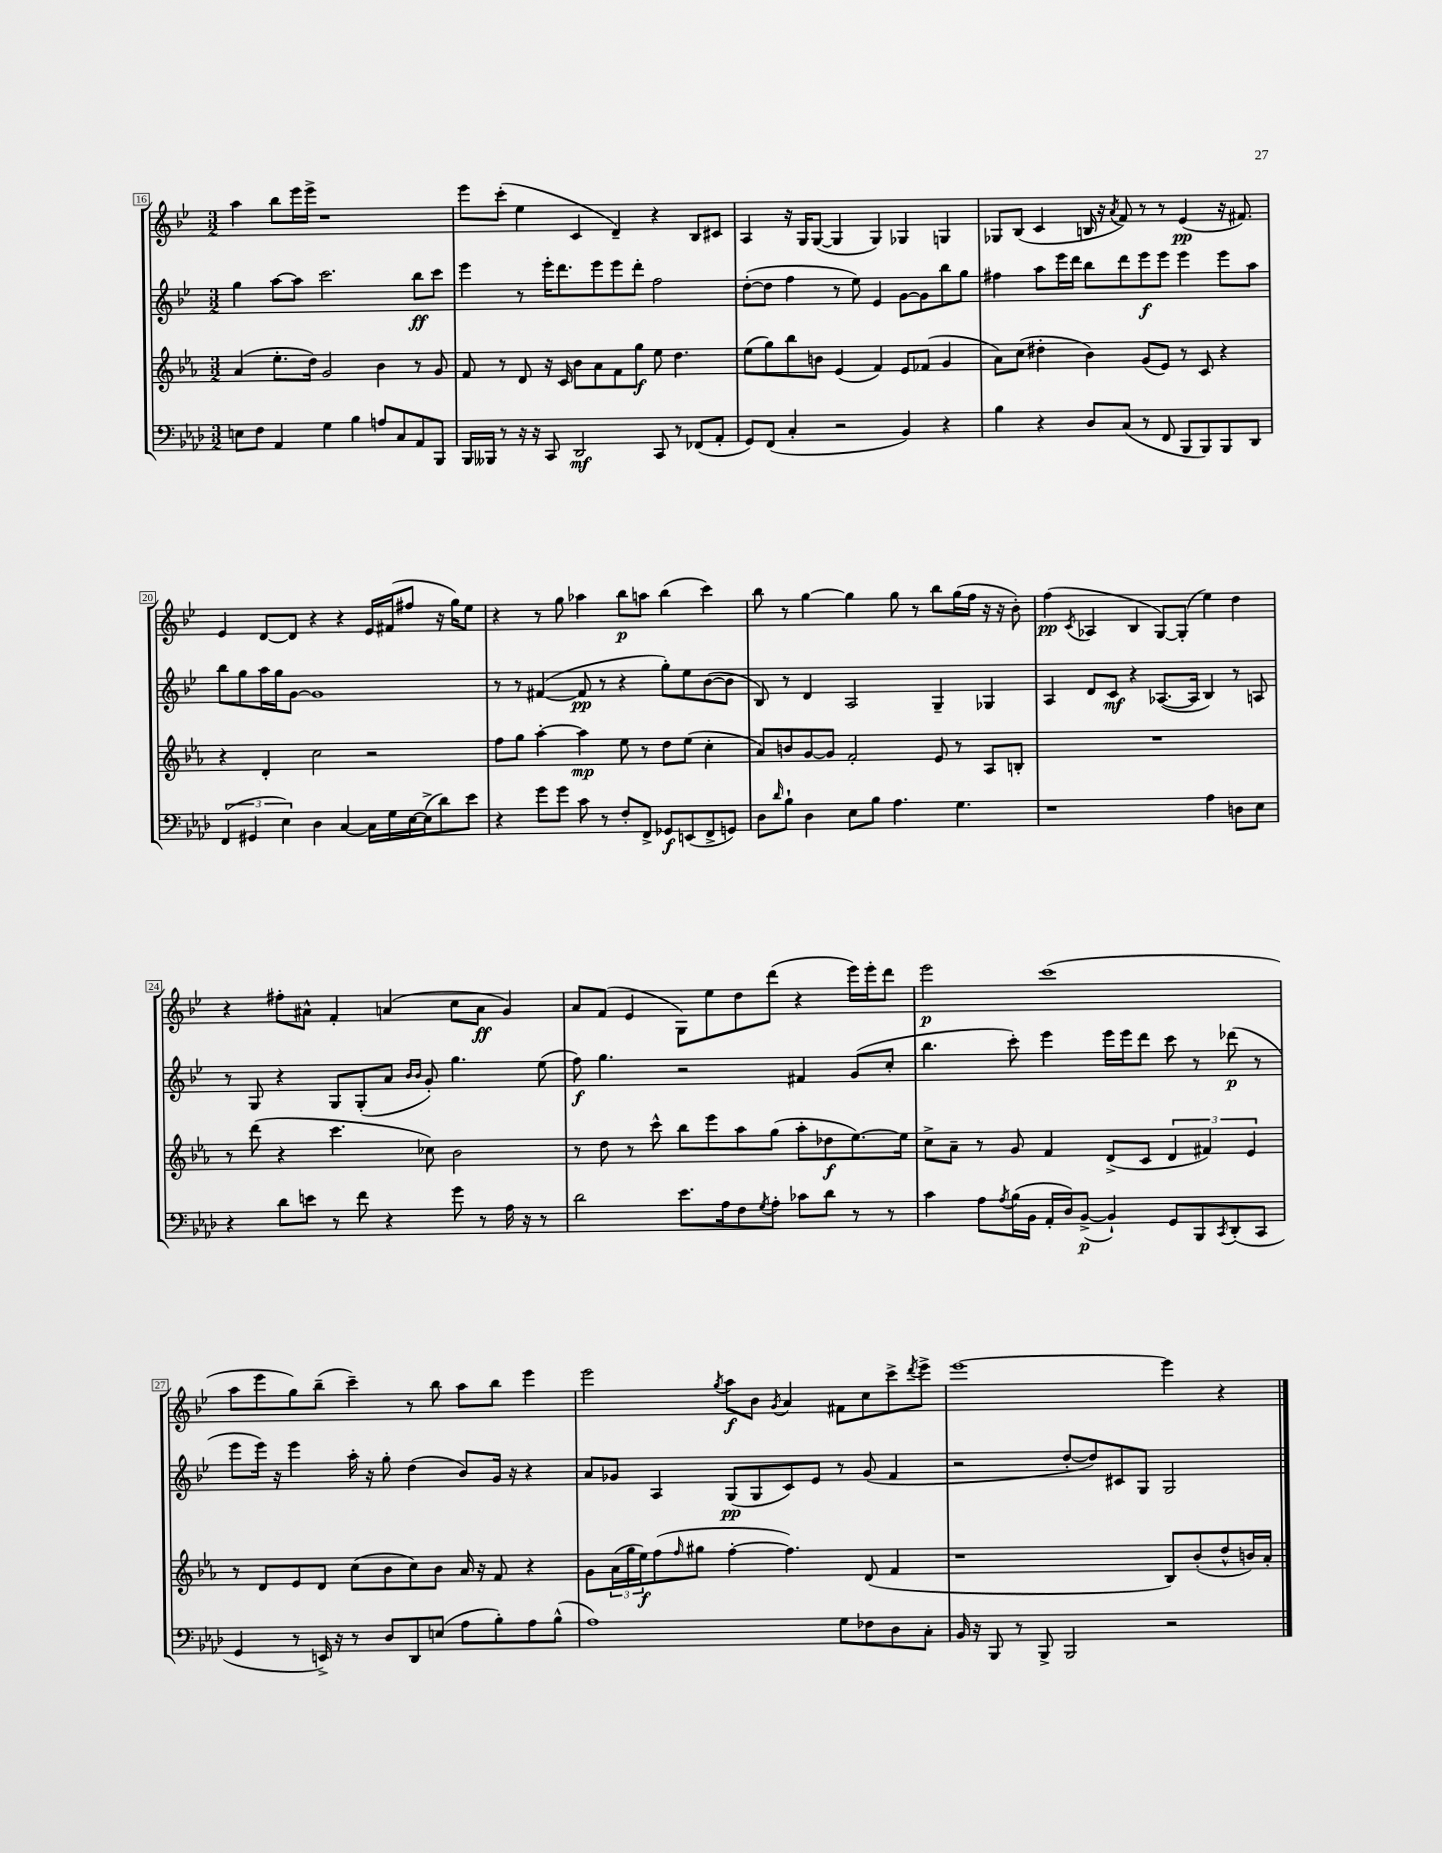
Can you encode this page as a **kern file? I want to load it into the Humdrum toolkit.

**kern	**kern	**kern	**kern
*staff4	*staff3	*staff2	*staff1
*clefF4	*clefG2	*clefG2	*clefG2
*k[b-e-a-d-]	*k[b-e-a-]	*k[b-e-]	*k[b-e-]
*M3/2	*M3/2	*M3/2	*M3/2
8E	(4a-	4gg	4aa
8F	.	.	.
4AA-	8.ee-'	[8aa	8bb-
.	.	8aa]	16eee-
.	16dd)	.	16eee-^
4G	2g	2.ccc	1r
4B-	.	.	.
8A	4b-	.	.
8C	.	.	.
8AA-	8r	8bb-	.
8BBB-	8g	8ccc	.
=	=	=	=
16BBB-	8f	4eee-	8eee-
16BBB--	.	.	.
8r	8r	.	(8ccc'
16r	8d	8r	4ee-
16r	.	.	.
8CC	16r	16eee-'	.
.	16c	8.ddd	.
2DD-	8b-	.	4c
.	8a-	8eee-	.
.	8f	8eee-	4d~)
.	8gg	8ddd'	.
8CC	8ee-	2ff	4r
8r	4.dd	.	.
(8FF-	.	.	8B-
8AA-'	.	.	8c#
=	=	=	=
8GG)	(8ee-	([8dd'	4A
(8FF	8gg)	8dd]	.
4C'	8bb-	4ff	16r
.	.	.	16G
.	8b	.	([8G
2r	(4e-	8r	4G]
.	.	8ee-)	.
.	4f)	4e-	4G)
4BB-)	8e-	[8g	4G-
.	(8f-	8g]	.
4r	4g	8bb-	4G
.	.	8gg	.
=	=	=	=
4B-	8a-)	4ff#	8G-
.	(8cc	.	(8B-
4r	4dd#'	8aa	4c
.	.	16eee-	.
.	.	16ddd	.
8D-	4b-)	8bb-	16B
.	.	.	16r
.	.	.	8qa
(8C	.	8ddd	8f)
8r	(8g	8eee-	8r
8FF	8e-)	8eee-	8r
8BBB-	8r	4eee-	(4e-
8BBB-)	8c	.	.
8BBB-	4r	8eee-	16r
.	.	.	8.f#)
8DD-	.	8aa	.
=	=	=	=
(6FF	4r	8bb-	4e-
.	.	8gg	.
6GG#	.	.	.
.	4d'	16aa	[8d
.	.	16gg	.
6E-)	.	.	.
.	.	[8g	8d]
4D-	2cc	1g]	4r
[4C	.	.	4r
16C]	2r	.	16e-
16G	.	.	(16f#
[16E-	.	.	8ff#
(16E-^]	.	.	.
8d-)	.	.	16r
.	.	.	16gg)
8e-	.	.	8ee-
=	=	=	=
4r	8ff	8r	4r
.	8gg	8r	.
8g	[4aa-'	([4f#	8r
8g	.	.	8gg
8c	4aa-]	8f#]	4aa-
8r	.	8r	.
8F'	8ee-	4r	8bb-
8FF^	8r	.	8aa
8GG-	8dd	8gg')	(4bb-
(8EE	(8ee-	8ee-	.
8FF^	4cc'	([8b-	4ccc)
8GG)	.	8b-]	.
=	=	=	=
8D-	8a-)	8B-)	8bb-
16qqd-	.	.	.
8B-`	8b	8r	8r
4D-	[8g	4d	[4gg
.	8g]	.	.
8E-	2f'	2A	4gg]
8B-	.	.	.
4.A-	.	.	8gg
.	.	.	8r
.	8e-	4G~	8bb-
4.G	8r	.	(16gg
.	.	.	16ff
.	8A-	4G-	16r
.	.	.	16r
.	8B'	.	8b-')
=	=	=	=
1r	1.r	4A	(4ff
.	.	.	8qc
.	.	8d	4A-
.	.	8c	.
.	.	4r	4B-
.	.	([8.A-	[8G)
.	.	.	(8G']
.	.	16A-]	.
4A-	.	4B-)	4ee-)
8D	.	8r	4dd
8E-	.	8A	.
=	=	=	=
4r	8r	8r	4r
.	(8ddd	8G	.
8d-	4r	4r	8ff#'
8e	.	.	8a#^^
8r	4.ccc	8G	4f'
8f	.	(8G'	.
4r	.	8a	(4a
.	.	16qqb-	.
.	.	16qqb-	.
.	8cc-)	8g')	.
8g	2b-	4.gg	8cc
8r	.	.	8a
16A-	.	.	4g)
16r	.	.	.
8r	.	(8ee-	.
=	=	=	=
2d-	8r	8ff)	8a
.	8dd	4.gg	(8f
.	8r	.	4e-
.	8ccc^^	.	.
8.e-	8bb-	2r	8G)
.	8eee-	.	8ee-
16A-	.	.	.
8F	8aa-	.	8dd
8qG	.	.	.
8A-'	(8gg	.	(8ddd
8c-	8aa-'	4f#	4r
8d-	8dd-	.	.
8r	[8.ee-)	(8g	16eee-)
.	.	.	16eee-'
8r	.	8cc'	8ddd
.	16ee-]	.	.
=	=	=	=
4c	8cc^	4.bb-	2eee-
.	8a-~	.	.
8A-	8r	.	.
8qA-	.	.	.
(16B-	8g	8ccc')	.
16BB-	.	.	.
16AA-'	4f	4eee-	(1ccc
16D-)	.	.	.
([8BB-^	.	.	.
4BB-`])	(8d^	16eee-	.
.	.	16eee-	.
.	8c	8ddd	.
8GG	6d	8ccc	.
8BBB-	.	8r	.
.	6f#)	.	.
8qCC	.	.	.
(8DD-'	.	(8ddd-	.
.	6e-	.	.
8CC	.	8r	.
=	=	=	=
4GG	8r	8eee-	8aa
.	8d	16eee-)	8eee-
.	.	16r	.
8r	8e-	4eee-	8gg)
16EE^)	8d	.	(8bb-~
16r	.	.	.
8r	(8cc	16aa'	4ccc~)
.	.	16r	.
8D-	8b-	8gg'	.
8DD-	8cc)	(4dd	8r
(8E	8b-	.	8bb-
8A-	16a-	8b-)	8aa
.	16r	.	.
8B-')	8f	16g	8bb-
.	.	16r	.
8A-	4r	4r	4eee-
(8B-^^	.	.	.
=	=	=	=
1A-)	8g	8a	2eee-
.	(24a-	8g-	.
.	24gg	.	.
.	24ee-)	.	.
.	(8ff	4A	.
.	16qqff	.	.
.	8gg#	.	.
.	.	.	8qgg
.	[4ff'	(8G	8aa
.	.	8G	8b-
.	.	.	8qg
.	4.ff])	8c)	4a
.	.	8e-	.
8G	.	8r	8f#
8F-	(8d	(8g-	8cc
8D-	4f	4f	8ccc^
.	.	.	8qddd
8C'	.	.	8eee-^
=	=	=	=
16BB-	1r	2r	[1eee-
16r	.	.	.
8BBB-	.	.	.
8r	.	.	.
8BBB-^	.	.	.
2BBB-	.	[8dd'	.
.	.	8dd])	.
.	.	8c#	.
.	.	8G	.
2r	8B-)	2G	4eee-]
.	(8b-'	.	.
.	8dd^^	.	4r
.	16b)	.	.
.	16a-'	.	.
==	==	==	==
*-	*-	*-	*-
